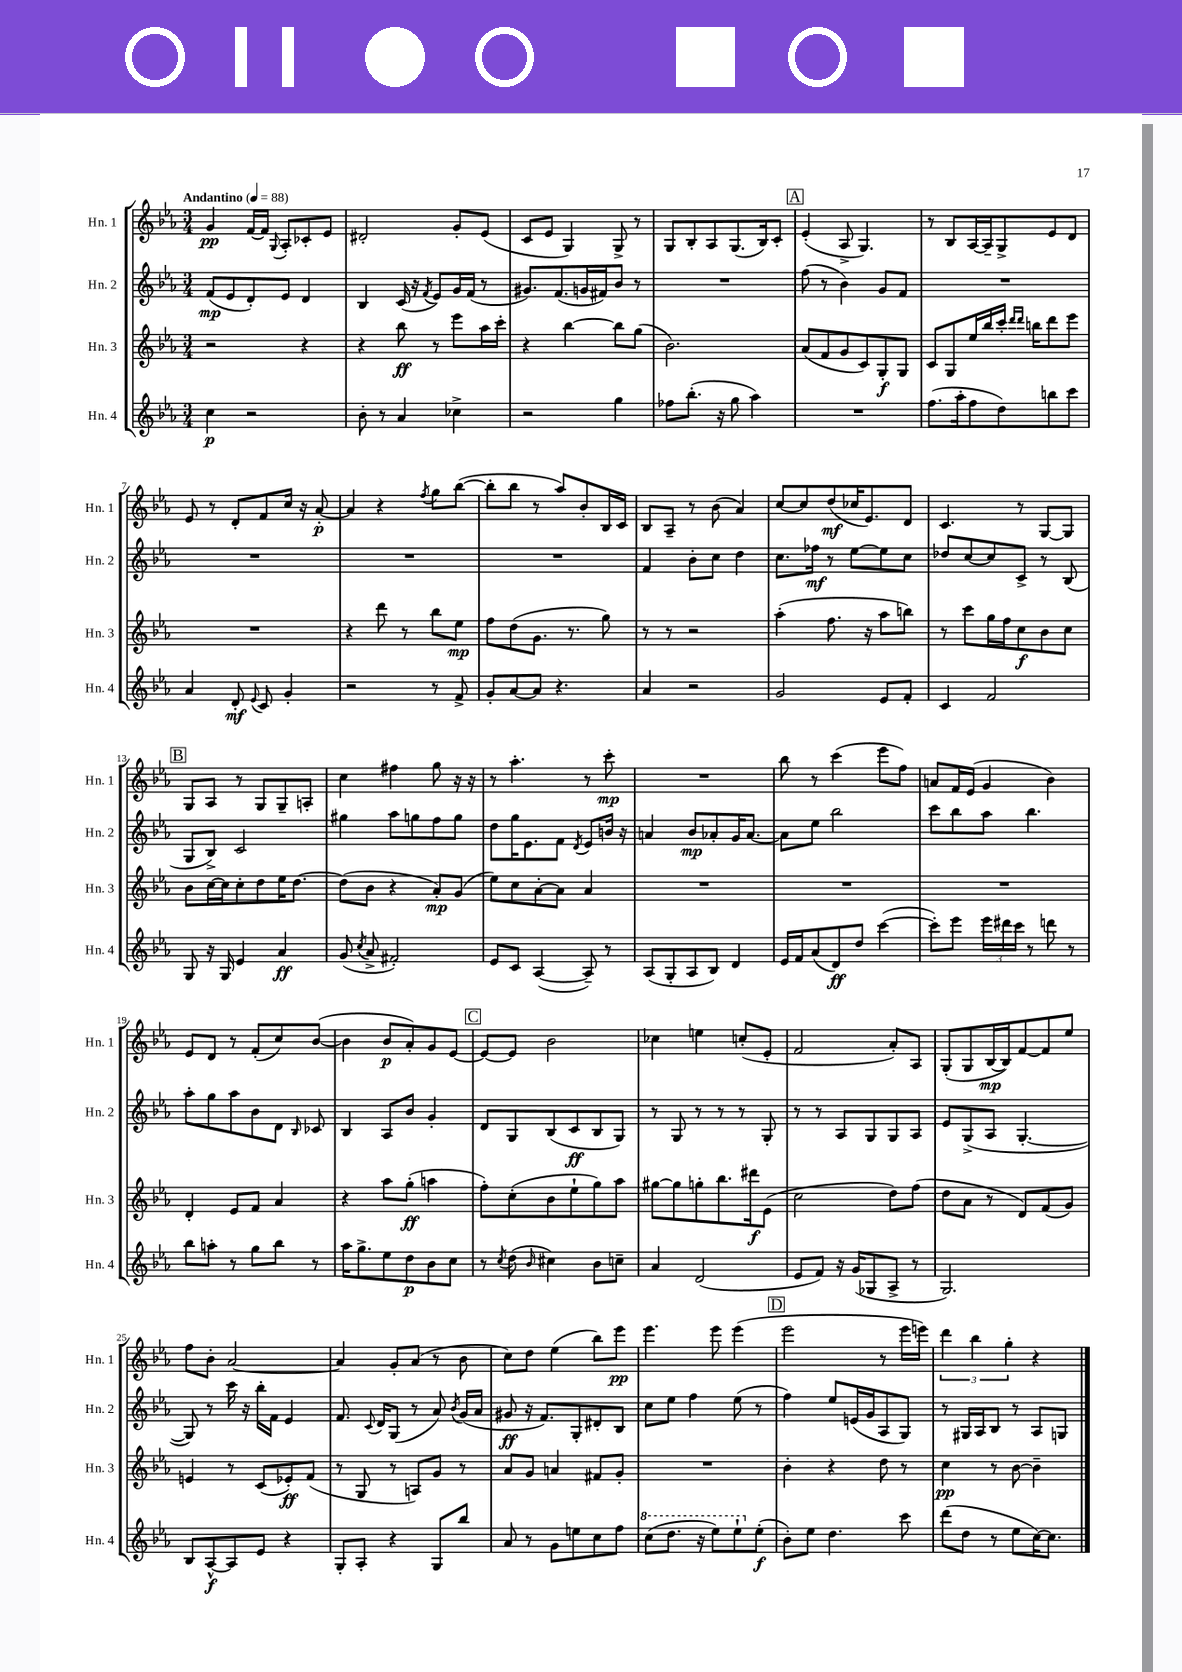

**kern	**dynam	**kern	**dynam	**kern	**dynam	**kern	**dynam
*part4	*part4	*part3	*part3	*part2	*part2	*part1	*part1
*staff4	*staff4	*staff3	*staff3	*staff2	*staff2	*staff1	*staff1
*I"Hn. 4	*	*I"Hn. 3	*	*I"Hn. 2	*	*I"Hn. 1	*
*I'Hn. 4	*	*I'Hn. 3	*	*I'Hn. 2	*	*I'Hn. 1	*
*clefG2	*	*clefG2	*	*clefG2	*	*clefG2	*
*k[b-e-a-]	*	*k[b-e-a-]	*	*k[b-e-a-]	*	*k[b-e-a-]	*
*M3/4	*	*M3/4	*	*M3/4	*	*M3/4	*
*MM88	*	*MM88	*	*MM88	*	*MM88	*
=1	=1	=1	=1	=1	=1	=1	=1
!	!	!	!	!	!	!LO:TX:a:B:t=Andantino	!
4cc\	p	2r	.	(8f/L	mp	4g/	pp
.	.	.	.	8e-/	.	.	.
2r	.	.	.	8d'/)	.	[16f/LL	.
.	.	.	.	.	.	16f/JJ]	.
.	.	.	.	.	.	8qqG/	.
.	.	.	.	8e-/J	.	8A-'/L	.
.	.	4r	.	4d/	.	8c-X'/	.
.	.	.	.	.	.	8e-/J	.
=2	=2	=2	=2	=2	=2	=2	=2
8b-'\	.	4r	.	4B-/	.	2d#X'/	.
8r	.	.	.	.	.	.	.
4a-/	.	8bb-\	ff	(16c/	.	.	.
.	.	.	.	16r	.	.	.
.	.	.	.	8qf/	.	.	.
.	.	8r	.	8e-/L)	.	.	.
4cc-X^\	.	8eee-\L	.	16g/L	.	8g'/L	.
.	.	.	.	(16f/JJ	.	.	.
.	.	16aa-\L	.	8r	.	(8e-/J	.
.	.	16ccc'\JJ	.	.	.	.	.
=3	=3	=3	=3	=3	=3	=3	=3
2r	.	4r	.	8.g#X/L)	.	8c/L	.
.	.	.	.	.	.	8e-/J	.
.	.	.	.	(8.f/	.	.	.
.	.	[4bb-\	.	.	.	4G/)	.
.	.	.	.	16gn/L	.	.	.
.	.	.	.	16f#X/J)	.	.	.
4gg\	.	8bb-\L]	.	8b-/J	.	8G^/	.
.	.	(8gg\J	.	8r	.	8r	.
=4	=4	=4	=4	=4	=4	=4	=4
8ff-X\L	.	2.b-\)	.	2.r	.	8G/L	.
(8.bb-'\J	.	.	.	.	.	8B-'/	.
.	.	.	.	.	.	8A-/	.
16r	.	.	.	.	.	.	.
8gg\	.	.	.	.	.	(8.G/	.
4aa-\)	.	.	.	.	.	.	.
.	.	.	.	.	.	16B-/k)	.
.	.	.	.	.	.	8c'/J	.
!!LO:REH:place=s1:t=A
=5	=5	=5	=5	=5	=5	=5	=5
2.r	.	(8a-/L	.	(8ff\	.	(4e-'/	.
.	.	8f/	.	8r	.	.	.
.	.	8g/	.	4b-\)	.	8A-^/	.
.	.	8c/)	.	.	.	4.G/)	.
.	.	8G'/	f	8g/L	.	.	.
.	.	8G/J	.	8f/J	.	.	.
=6	=6	=6	=6	=6	=6	=6	=6
(8.ff\L	.	8c/L	.	2.r	.	8r	.
.	.	8G/	.	.	.	8B-/L	.
16aa-'\k	.	.	.	.	.	.	.
8ff\	.	16ee-/L	.	.	.	[16A-/L	.
.	.	16bb-/	.	.	.	16A-~/J]	.
8dd\)	.	16ccc'/JJ	.	.	.	8G^/	.
.	.	16qqddd/LL	.	.	.	.	.
.	.	16qqddd/JJ	.	.	.	.	.
.	.	16bbn\KL	.	.	.	.	.
8bbn\	.	8ddd\	.	.	.	8e-/	.
8ccc\J	.	8eee-\J	.	.	.	8d/J	.
!!LO:LB:g=z
=7	=7	=7	=7	=7	=7	=7	=7
4a-/	.	2.r	.	2.r	.	8e-/	.
.	.	.	.	.	.	8r	.
8d'/	mf	.	.	.	.	8d'/L	.
8qqe-/	.	.	.	.	.	.	.
8c/	.	.	.	.	.	8f/	.
4g'/	.	.	.	.	.	16cc/Jk	.
.	.	.	.	.	.	16r	.
.	.	.	.	.	.	[8a-'/	p
=8	=8	=8	=8	=8	=8	=8	=8
2r	.	4r	.	2.r	.	4a-/]	.
.	.	8ddd\	.	.	.	4r	.
.	.	8r	.	.	.	.	.
.	.	.	.	.	.	8qff/	.
8r	.	8bb-\L	.	.	.	8gg\L	.
8f^/	.	8ee-\J	mp	.	.	([8bb-\J	.
=9	=9	=9	=9	=9	=9	=9	=9
8g'/L	.	8ff\L	.	2.r	.	8bb-'\L]	.
[8a-/	.	(8dd\	.	.	.	8bb-\J	.
8a-/J]	.	8.g\J	.	.	.	8r	.
4.r	.	.	.	.	.	8aa-/L)	.
.	.	8.r	.	.	.	.	.
.	.	.	.	.	.	8b-'/	.
.	.	8gg\)	.	.	.	16B-/L	.
.	.	.	.	.	.	16c/JJ	.
=10	=10	=10	=10	=10	=10	=10	=10
4a-/	.	8r	.	4f/	.	8B-/L	.
.	.	8r	.	.	.	8A-~/J	.
2r	.	2r	.	8b-'\L	.	8r	.
.	.	.	.	8cc\J	.	(8b-\	.
.	.	.	.	4dd\	.	4a-/)	.
=11	=11	=11	=11	=11	=11	=11	=11
2g/	.	(4aa-'\	.	8.cc\L	.	[8cc/L	.
.	.	.	.	.	.	8cc/]	.
.	.	.	.	16ff-X\Jk	mf	.	.
.	.	8.ff\	.	8r	.	(8dd/	mf
.	.	.	.	[8ee-\L	.	16cc-X/K	.
.	.	16r	.	.	.	8.e-/)	.
8e-/L	.	8aa-\L	.	8ee-\]	.	.	.
8f'/J	.	8bbn\J)	.	8cc\J	.	8d/J	.
=12	=12	=12	=12	=12	=12	=12	=12
4c/	.	8r	.	8dd-X/L	.	4.c/	.
.	.	8ccc\L	.	[8cc/	.	.	.
2f/	.	16gg\L	.	8cc/]	.	.	.
.	.	16ff\J	.	.	.	.	.
.	.	8cc\	f	8c^/J	.	8r	.
.	.	8b-\	.	8r	.	[8G/L	.
.	.	8cc\J	.	(8B-/	.	8G/J]	.
!!LO:LB:g=z
!!LO:REH:place=s1:t=B
=13	=13	=13	=13	=13	=13	=13	=13
8G/	.	8b-\L	.	8G/L	.	8G/L	.
16r	.	[16cc\L	.	8B-^/J)	.	8A-/J	.
16G/	.	16cc\J]	.	.	.	.	.
4e-/	.	8cc'\	.	2c/	.	8r	.
.	.	8dd\	.	.	.	8G/L	.
4a-/	ff	16ee-\K	.	.	.	8G~/	.
.	.	[8.dd\J	.	.	.	.	.
.	.	.	.	.	.	8An'/J	.
=14	=14	=14	=14	=14	=14	=14	=14
(8g/	.	(8dd\L]	.	4gg#X\	.	4cc\	.
8qcc/	.	.	.	.	.	.	.
8a-^/	.	8b-\J	.	.	.	.	.
2f#X'/)	.	4r	.	8aa-\L	.	4ff#X\	.
.	.	.	.	8ggn\	.	.	.
.	.	8a-'/L)	mp	8ff\	.	8gg\	.
.	.	(8g/J	.	8gg\J	.	16r	.
.	.	.	.	.	.	16r	.
=15	=15	=15	=15	=15	=15	=15	=15
8e-/L	.	8ee-\L)	.	8dd\L	.	8r	.
8c/J	.	8cc\	.	16gg\K	.	4.aa-'\	.
.	.	.	.	8.e-\	.	.	.
([4A-/	.	[8a-'\	.	.	.	.	.
.	.	8a-\J]	.	8f\J	.	.	.
.	.	.	.	8qd/	.	.	.
8A-~/])	.	4a-/	.	8e-/L	.	8r	.
8r	.	.	.	16bn/Jk	.	8ccc'\	mp
.	.	.	.	16r	.	.	.
=16	=16	=16	=16	=16	=16	=16	=16
(8A-/L	.	2.r	.	4an/	.	2.r	.
8G'/	.	.	.	.	.	.	.
8A-/	.	.	.	8b-/L	mp	.	.
8B-/J)	.	.	.	8a-X'/	.	.	.
4d/	.	.	.	16g/K	.	.	.
.	.	.	.	[8.a-/J	.	.	.
=17	=17	=17	=17	=17	=17	=17	=17
16e-/LL	.	2.r	.	8a-\L]	.	8bb-\	.
16f/J	.	.	.	.	.	.	.
(8a-/	.	.	.	8ee-\J	.	8r	.
8d/)	ff	.	.	2bb-\	.	(4ccc\	.
8dd/J	.	.	.	.	.	.	.
([4ccc\	.	.	.	.	.	8eee-\L	.
.	.	.	.	.	.	8ff\J)	.
=18	=18	=18	=18	=18	=18	=18	=18
8ccc'\L])	.	2.r	.	8ccc\L	.	8an/L	.
8eee-\J	.	.	.	8bb-\	.	16f/L	.
.	.	.	.	.	.	(16e-/JJ	.
24eee-\LL	.	.	.	8aa-\J	.	4g/	.
24ddd#X\	.	.	.	.	.	.	.
24ccc\JJ	.	.	.	.	.	.	.
8r	.	.	.	4.bb-\	.	.	.
8dddn\	.	.	.	.	.	4b-\)	.
8r	.	.	.	.	.	.	.
!!LO:LB:g=z
=19	=19	=19	=19	=19	=19	=19	=19
8bb-\L	.	4d'/	.	8aa-'\L	.	8e-/L	.
8aan'\J	.	.	.	8gg\	.	8d/J	.
8r	.	8e-/L	.	8aa-\	.	8r	.
8gg\L	.	8f/J	.	8b-\	.	(8f'/L	.
8bb-\J	.	4a-/	.	8d\J	.	8cc/)	.
.	.	.	.	16qqB-/	.	.	.
8r	.	.	.	8c-X/	.	([8b-/J	.
=20	=20	=20	=20	=20	=20	=20	=20
16aa-\KL	.	4r	.	4B-/	.	4b-\]	.
8.gg^\	.	.	.	.	.	.	.
8ee-\	.	8aa-\L	.	8A-/L	.	8b-/L	p
8dd\	p	(8gg'\J	ff	8b-/J	.	8a-'/)	.
8b-\	.	4aan\	.	4g'/	.	8g/	.
8cc\J	.	.	.	.	.	[8e-/J	.
!!LO:REH:place=s1:t=C
=21	=21	=21	=21	=21	=21	=21	=21
8r	.	8ff'\L)	.	8d/L	.	8e-/L_	.
8qcc/	.	.	.	.	.	.	.
(8dd\	.	(8cc'\	.	8G/	.	8e-/J]	.
16qqb-/	.	.	.	.	.	.	.
4cc#X\)	.	8b-\	.	(8B-/	.	2b-\	.
.	.	8ee-`\	.	8c/	ff	.	.
8b-\L	.	8gg\)	.	8B-/	.	.	.
8ccn~\J	.	8aa-\J	.	8G/J)	.	.	.
=22	=22	=22	=22	=22	=22	=22	=22
4a-/	.	[8gg#X\L	.	8r	.	4cc-X\	.
.	.	8gg#\]	.	8G/	.	.	.
(2d/	.	8ggn'\	.	8r	.	4een\	.
.	.	8.bb-\	.	8r	.	.	.
.	.	.	.	8r	.	(8ccn'/L	.
.	.	16ddd#X\k	f	.	.	.	.
.	.	(8e-\J	.	8G'/	.	8e-'/J	.
=23	=23	=23	=23	=23	=23	=23	=23
8e-/L	.	2cc\	.	8r	.	2f/	.
8f/J)	.	.	.	8r	.	.	.
16r	.	.	.	8A-/L	.	.	.
(16g/KL	.	.	.	.	.	.	.
8G-X/	.	.	.	8G/	.	.	.
8A-^/J	.	8dd\L)	.	8G/	.	8a-'/L)	.
8r	.	(8ff\J	.	8A-/J	.	8A-/J	.
=24	=24	=24	=24	=24	=24	=24	=24
2.G/)	.	8dd\L	.	8e-/L	.	(8G'/L	.
.	.	8a-\J	.	(8G^/	.	8G/	.
.	.	8r	.	8A-/J	.	[16B-/L	mp
.	.	.	.	.	.	16B-/J])	.
.	.	8d/L)	.	[4.G'/	.	[8f/	.
.	.	(8f/	.	.	.	8f/]	.
.	.	8g/J)	.	.	.	8ee-/J	.
!!LO:LB:g=z
=25	=25	=25	=25	=25	=25	=25	=25
8B-/L	.	4en/	.	8G/])	.	8ff\L	.
[8A-^^/	f	.	.	8r	.	8b-'\J	.
8A-/]	.	8r	.	16ccc\	.	[2a-/	.
.	.	.	.	16r	.	.	.
8e-/J	.	(8c/L	.	16bb-'\LL	.	.	.
.	.	.	.	16f\JJ	.	.	.
4r	.	8e-X'/)	ff	4e-/	.	.	.
.	.	(8f/J	.	.	.	.	.
=26	=26	=26	=26	=26	=26	=26	=26
8G'/L	.	8r	.	8.f/	.	4a-/]	.
8A-'/J	.	8G/	.	.	.	.	.
.	.	.	.	8qqc/	.	.	.
.	.	.	.	16d/KL	.	.	.
4r	.	8r	.	(8G/J	.	8g'/L	.
.	.	8An/L)	.	8r	.	(8a-/J	.
8G/L	.	8g/J	.	8a-/)	.	8r	.
.	.	.	.	8qb-/	.	.	.
8bb-/J	.	8r	.	(16g/LL	.	8b-\	.
.	.	.	.	16a-/JJ	.	.	.
=27	=27	=27	=27	=27	=27	=27	=27
8a-/	.	8a-/L	.	8g#X/	ff	8cc\L)	.
8r	.	8g/J	.	16r	.	8dd\J	.
.	.	.	.	8.f/L)	.	.	.
8g\L	.	4an/	.	.	.	(4ee-\	.
8een\	.	.	.	8G'/	.	.	.
8cc\	.	8f#X/L	.	8d#X'/	.	8bb-\L)	.
8ff\J	.	8g'/J	.	8B-/J	.	8eee-\J	pp
=28	=28	=28	=28	=28	=28	=28	=28
*8va	*	*	*	*	*	*	*
(8ccc\L	.	2.r	.	8cc\L	.	4.eee-\	.
8.ddd\J	.	.	.	8ee-\J	.	.	.
.	.	.	.	4ff\	.	.	.
16r	.	.	.	.	.	.	.
8eee-\L)	.	.	.	.	.	8eee-\	.
8eee-`\	.	.	.	(8ee-\	.	(4eee-\	.
*X8va	*	*	*	*	*	*	*
(8ee-'\J	f	.	.	8r	.	.	.
!!LO:REH:place=s1:t=D
=29	=29	=29	=29	=29	=29	=29	=29
8b-'\L)	.	4b-'\	.	4ff\)	.	2eee-\	.
8ee-\J	.	.	.	.	.	.	.
4.dd\	.	4r	.	8ee-/L	.	.	.
.	.	.	.	(16en/L	.	.	.
.	.	.	.	16g/J	.	.	.
.	.	8dd\	.	8A-/	.	8r	.
8ccc\	.	8r	.	8G/J)	.	16eee-\LL	.
.	.	.	.	.	.	16eeen\JJ)	.
=30	=30	=30	=30	=30	=30	=30	=30
(8ddd\L	.	4cc\	pp	8r	.	6ddd\	.
8dd\J	.	.	.	16G#X/LL	.	.	.
.	.	.	.	.	.	6bb-\	.
.	.	.	.	16A-/J	.	.	.
8r	.	8r	.	8B-/J	.	.	.
.	.	.	.	.	.	6gg'\	.
8ee-\L	.	[8b-\	.	8r	.	.	.
[16cc\K)	.	4b-~\]	.	8A-/L	.	4r	.
8.cc\J]	.	.	.	.	.	.	.
.	.	.	.	8Gn/J	.	.	.
==	==	==	==	==	==	==	==
*-	*-	*-	*-	*-	*-	*-	*-
